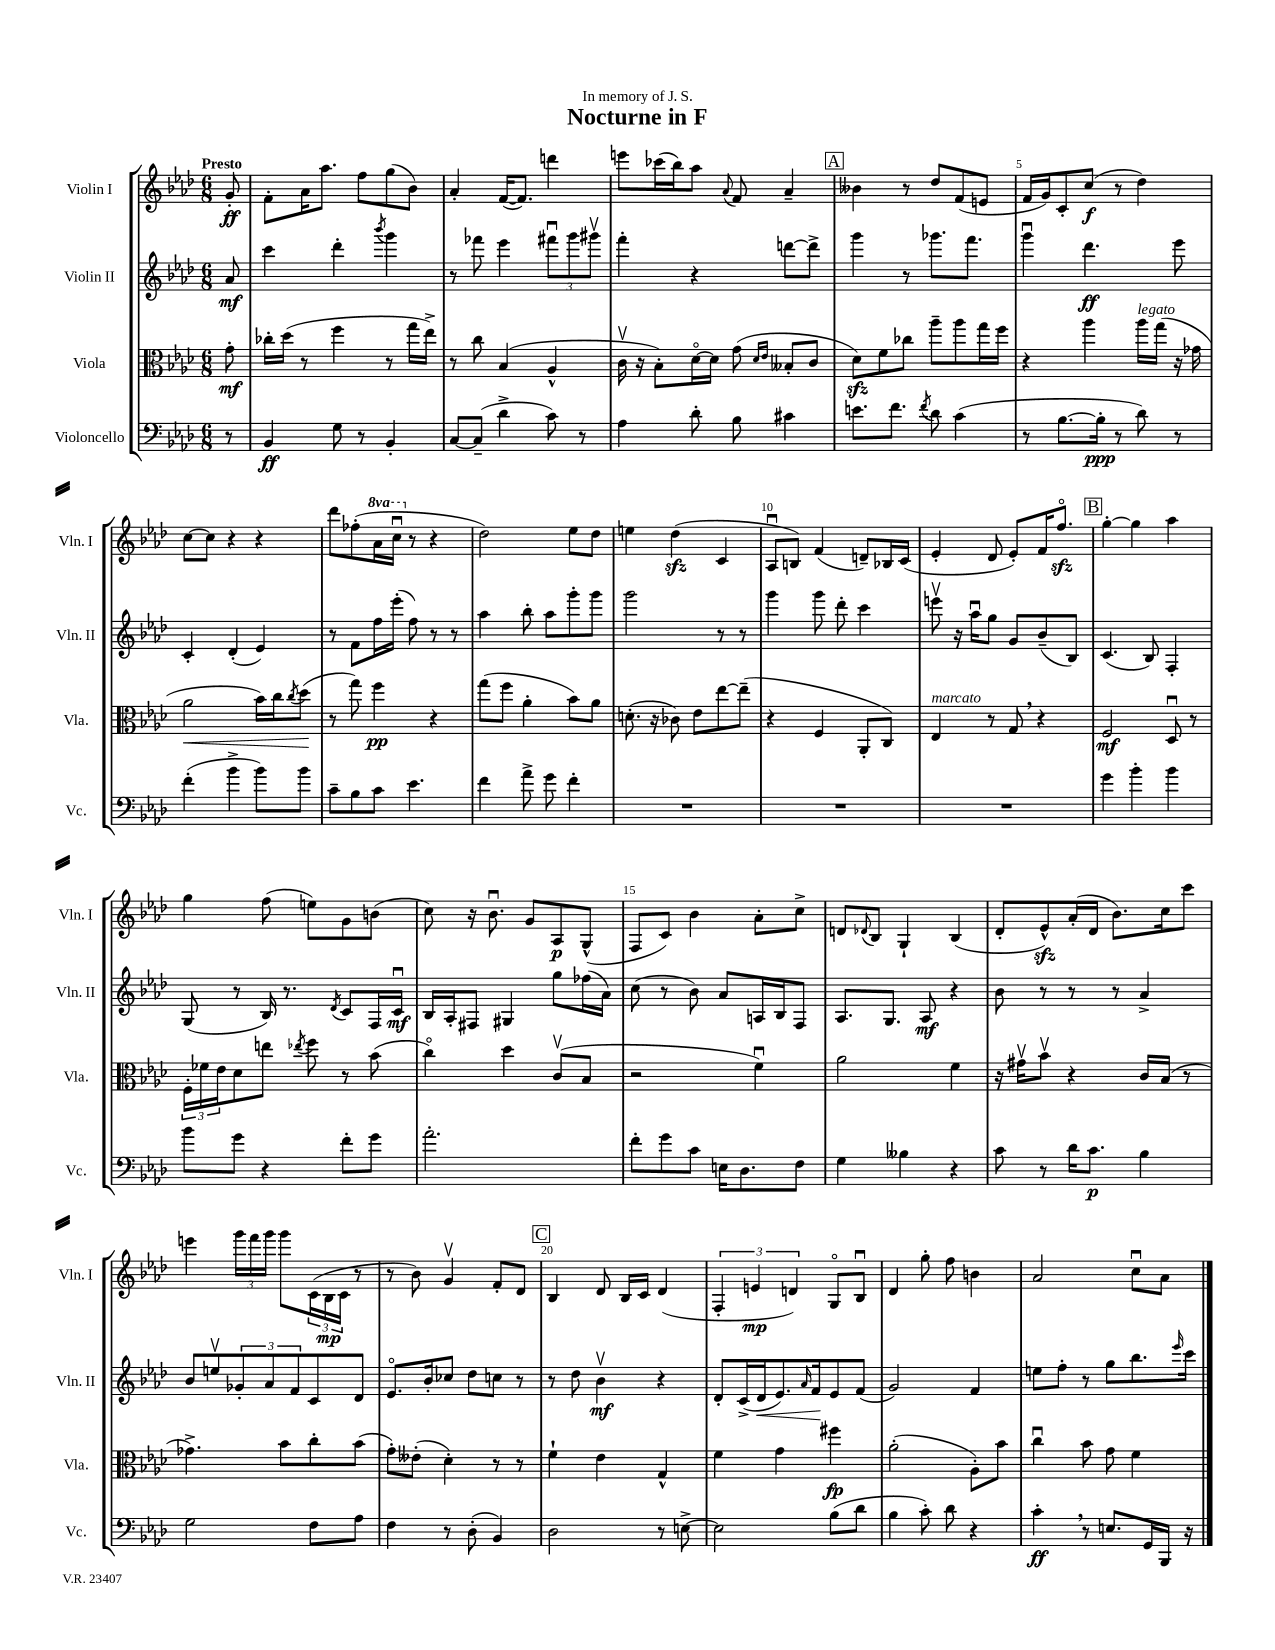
\header { title = "Nocturne in F" dedication = "In memory of J. S." }
<<
\new StaffGroup <<
\new Staff = "s0" \with { instrumentName = "Violin I" shortInstrumentName = "Vln. I" } {
    \clef treble \key aes \major \numericTimeSignature \time 6/8 \set Staff.ottavationMarkups = #ottavation-simple-ordinals \partial 8 \tempo "Presto"
    g'8-.\ff |
    f'8-. aes'16 aes''8. f''8 g''8( bes'8) |
    aes'4-. f'16~( f'8.) d'''4 |
    e'''8 ces'''16( bes''16) aes''8 \appoggiatura { aes'8 } f'8 aes'4-- |
    \mark \markup { \box "A" } beses'4 r8 des''8 f'8( e'8 |
    f'16 g'16) c'8-. c''8\f( r8 des''4) |
    c''8~ c''8 r4 r4 |
    des'''8 fes''8-.( \ottava #1 aes''16 c'''16\downbow \ottava #0 r8 r4 |
    des''2) ees''8 des''8 |
    e''4 des''4\sfz( c'4 |
    aes8\downbow b8) f'4( d'8--) bes16 c'16( |
    ees'4-. des'8 ees'8-.) f'16 f''8.\flageolet\sfz |
    \mark \markup { \box "B" } g''4~-. g''4 aes''4 |
    g''4 f''8( e''8) g'8 b'8( |
    c''8) r16 bes'8.\downbow g'8 aes8\p g8-^( |
    f8 c'8) bes'4 aes'8-. c''8-> |
    d'8 \appoggiatura { des'8 } bes8 g4-! bes4( |
    des'8-. ees'8-^\sfz) aes'16-.( des'16 bes'8.) c''16 c'''8 |
    e'''4 \tuplet 3/2 { g'''16 f'''16 g'''16 } g'''8 \tuplet 3/2 { c'16( bes16\mp c'16 } r8 |
    r8 bes'8) g'4\upbow f'8-. des'8 |
    \mark \markup { \box "C" } bes4 des'8 bes16 c'16 des'4( |
    \tuplet 3/2 { f4-. e'4\mp d'4) } g8\flageolet bes8\downbow |
    des'4 g''8-. f''8 b'4 |
    aes'2 c''8\downbow aes'8 \bar "|." |
}
\new Staff = "s1" \with { instrumentName = "Violin II" shortInstrumentName = "Vln. II" } {
    \clef treble \key aes \major \numericTimeSignature \time 6/8 \partial 8
    aes'8\mf |
    c'''4 des'''4-. \acciaccatura { bes'''8 } g'''4 |
    r8 fes'''8 ees'''4 \tuplet 3/2 { fis'''8\downbow g'''8 gis'''8\upbow } |
    f'''4-. r4 d'''8~ d'''8-> |
    \mark \markup { \box "A" } g'''4 r8 ges'''8. f'''8. |
    g'''4\downbow des'''4.\ff ees'''8 |
    c'4-. des'4-.( ees'4) |
    r8 f'8 f''16 ees'''16-.( f''8) r8 r8 |
    aes''4 bes''8-. aes''8 g'''8-. g'''8 |
    g'''2 r8 r8 |
    g'''4 g'''8 des'''8-. c'''4 |
    e'''8\upbow r16 aes''16\downbow g''8 g'8 bes'8--( bes8) |
    \mark \markup { \box "B" } c'4.( bes8) f4-. |
    g8( r8 bes16) r8. \acciaccatura { des'8 } c'8 f16 c'16\downbow\mf |
    bes16 aes16-. fis8 gis4 g''8 fes''16( aes'16) |
    c''8( r8 bes'8) aes'8 a16 bes16 f8 |
    aes8. g8. aes8\mf r4 |
    bes'8 r8 r8 r8 aes'4-> |
    bes'8 e''8\upbow \tuplet 3/2 { ges'8-. aes'8 f'8 } c'8 des'8 |
    ees'8.\flageolet bes'16-. ces''8 des''8 c''8 r8 |
    \mark \markup { \box "C" } r8 des''8 bes'4\upbow\mf r4 |
    des'8-. c'16->( des'16\< ees'8.) \grace { aes'16 } f'16\! ees'8 f'8( |
    g'2) f'4 |
    e''8 f''8-. r8 g''8 bes''8. \grace { ees'''16 } c'''16 \bar "|." |
}
\new Staff = "s2" \with { instrumentName = "Viola" shortInstrumentName = "Vla." } {
    \clef alto \key aes \major \numericTimeSignature \time 6/8 \partial 8
    g'8-.\mf |
    ces''16-. des''16( r8 f''4 r8 g''16 ees''16->) |
    r8 c''8 bes4( aes4-^ |
    c'16\upbow r16 bes8-.) des'16~\flageolet des'16 g'8( \grace { des'16 ees'16 } beses8-. c'8 |
    \mark \markup { \box "A" } des'8\sfz) f'8 ces''8 aes''8-- aes''8 g''16 f''16 |
    r4 aes''4 aes''16^\markup { \italic "legato" } g''16( r16 ges'16 |
    aes'2\< bes'16) c''16 \acciaccatura { c''8 } des''8\!( |
    r8 g''8) f''4\pp r4 |
    g''8( f''8 aes'4-. bes'8) aes'8 |
    d'8.-.( r16 ces'8) ees'8 ees''8~ ees''8--( |
    r4 f4 aes,8-. c8) |
    ees4^\markup { \italic "marcato" } r8 g8 \breathe r4 |
    \mark \markup { \box "B" } f2\mf des8\downbow r8 |
    \tuplet 3/2 { f16-. fes'16 ees'16 } des'8 e''8 \acciaccatura { ees''8 } f''8 r8 bes'8( |
    c''4\flageolet) des''4 c'8\upbow( bes8 |
    r2 f'4\downbow) |
    aes'2 f'4 |
    r16 gis'16\upbow bes'8\upbow r4 c'16 bes16( r8 |
    ges'4.->) bes'8 c''8-. bes'8( |
    g'8-.) eeses'8-.( des'4-.) r8 r8 |
    \mark \markup { \box "C" } f'4-! ees'4 g4-^ |
    f'4 g'4 fis''4\fp |
    aes'2-.( aes8-.) bes'8 |
    c''4\downbow bes'8 g'8 f'4 \bar "|." |
}
\new Staff = "s3" \with { instrumentName = "Violoncello" shortInstrumentName = "Vc." } {
    \clef bass \key aes \major \numericTimeSignature \time 6/8 \partial 8
    r8 |
    bes,4\ff g8 r8 bes,4-. |
    c8~ c8--( des'4-> c'8) r8 |
    aes4 des'8-. bes8 cis'4 |
    \mark \markup { \box "A" } e'8. f'8. \acciaccatura { f'8 } des'8 c'4( |
    r8 bes8.~ bes16-.\ppp r8 des'8) r8 |
    f'4-.( bes'4-> bes'8) bes'8 |
    c'8-- bes8 c'8 ees'4. |
    f'4 aes'8-> g'8 f'4-. |
    R2. |
    R2. |
    R2. |
    \mark \markup { \box "B" } g'4 bes'4-. bes'4 |
    bes'8 g'8 r4 f'8-. g'8 |
    aes'2.-. |
    f'8-. g'8 c'8 e16 des8. f8 |
    g4 beses4 r4 |
    c'8 r8 des'16 c'8.\p bes4 |
    g2 f8 aes8 |
    f4 r8 des8-.( bes,4) |
    \mark \markup { \box "C" } des2 r8 e8~-> |
    e2 bes8( des'8 |
    bes4 c'8-.) des'8 r4 |
    c'4-.\ff \breathe r8 e8. g,16 bes,,16 r16 \bar "|." |
}
>>
>>
\layout { \context { \Score \override BarNumber.break-visibility = ##(#f #t #t) barNumberVisibility = #(every-nth-bar-number-visible 5) } }
